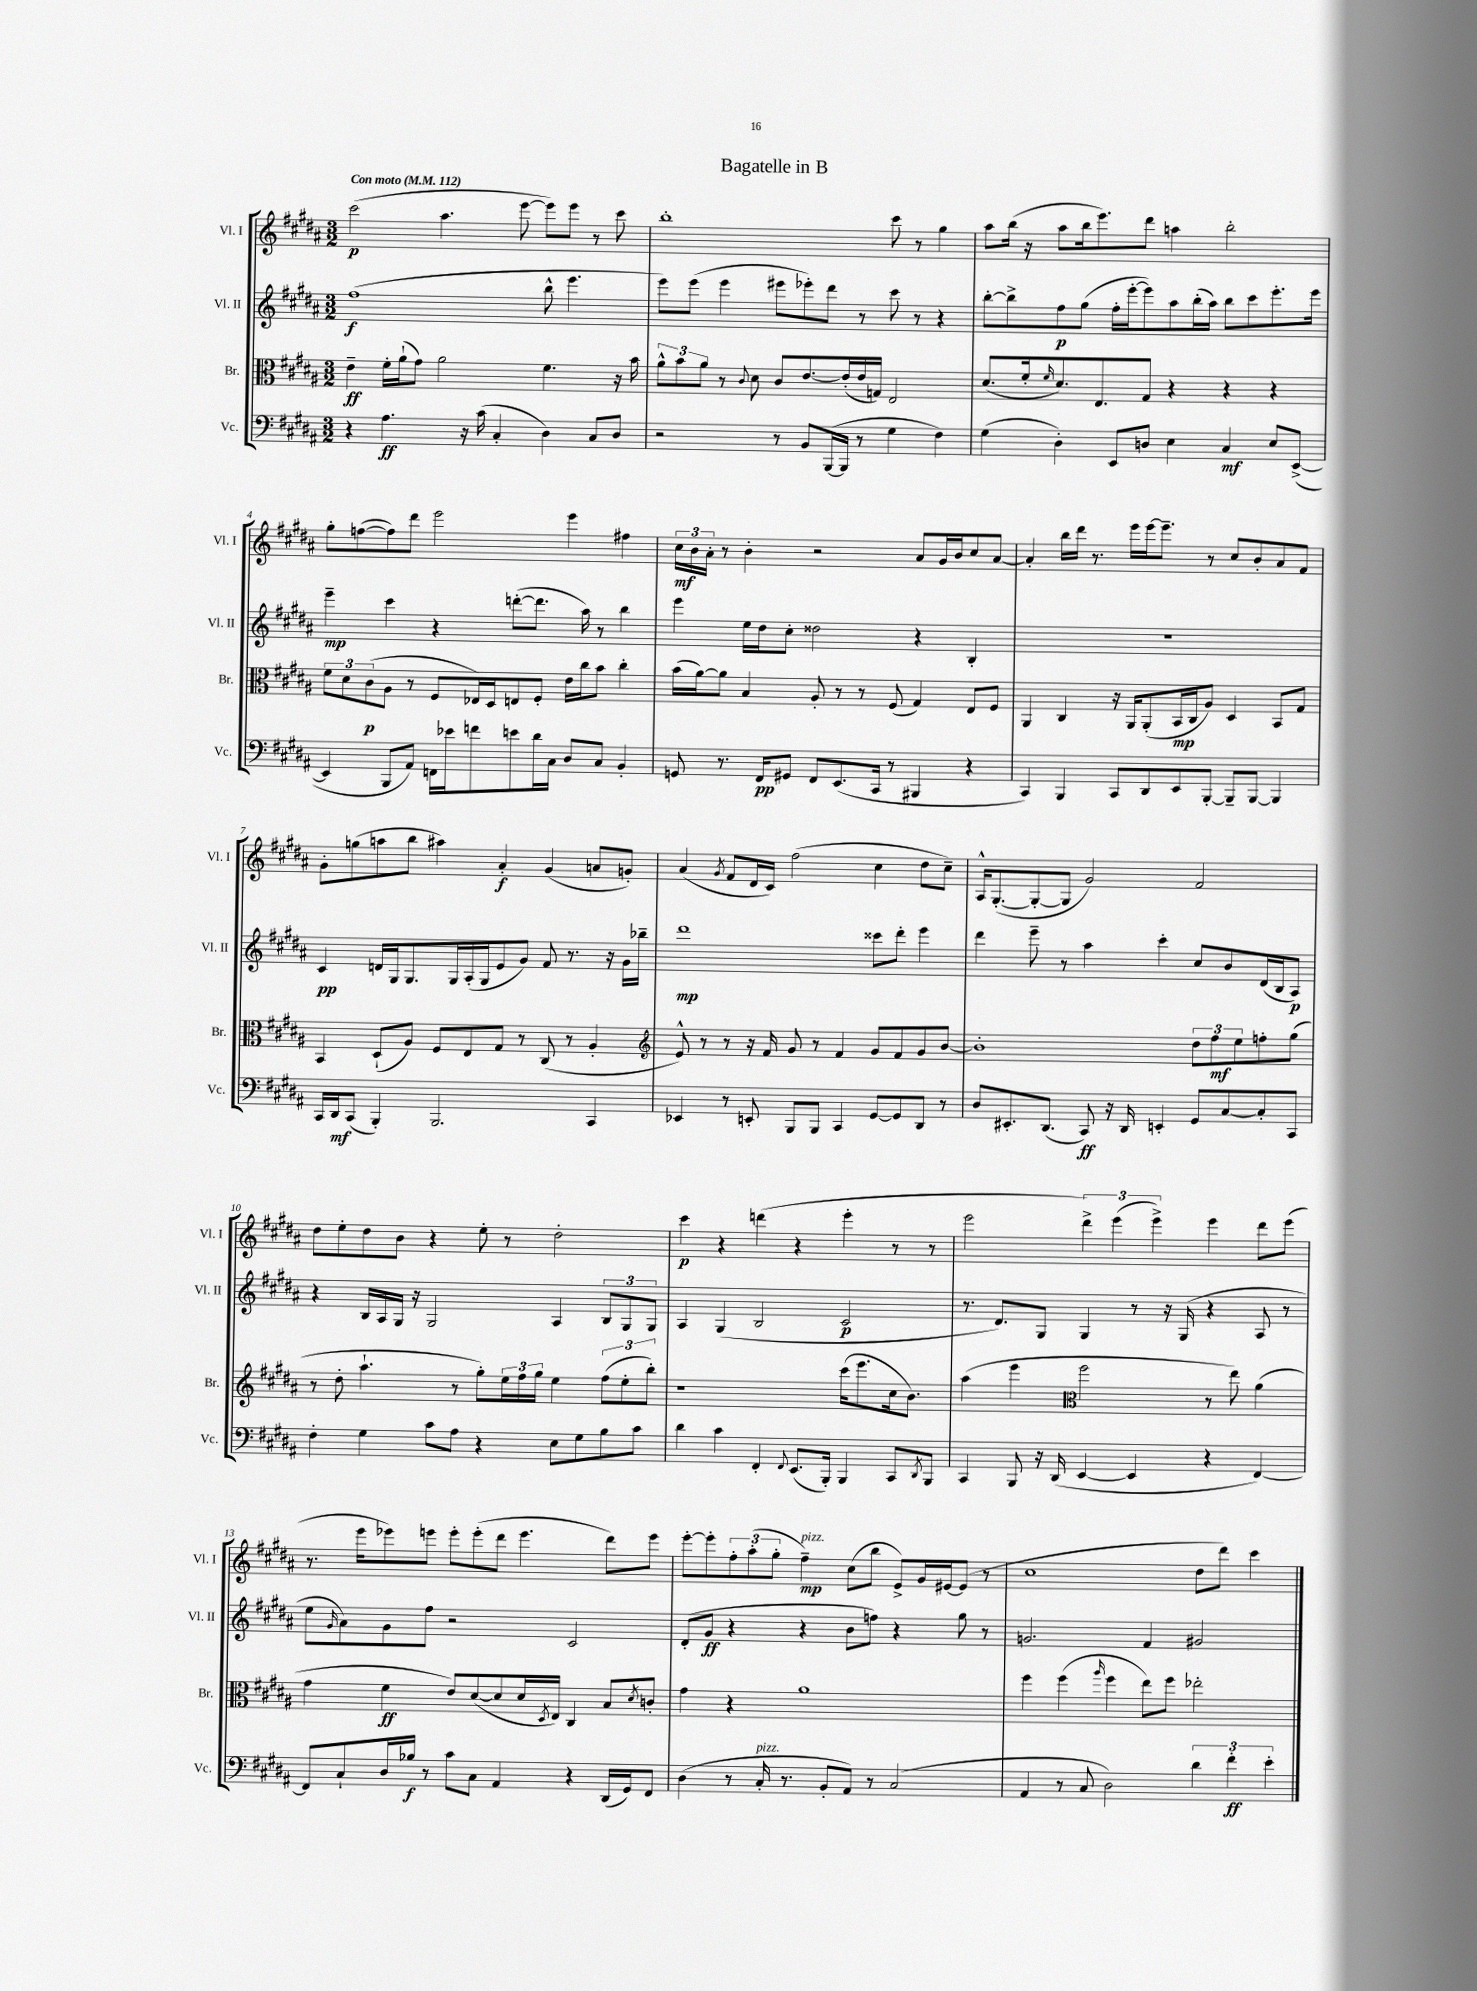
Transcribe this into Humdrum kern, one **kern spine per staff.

**kern	**kern	**kern	**kern
*staff4	*staff3	*staff2	*staff1
*clefF4	*clefC3	*clefG2	*clefG2
*k[f#c#g#d#a#]	*k[f#c#g#d#a#]	*k[f#c#g#d#a#]	*k[f#c#g#d#a#]
*M3/2	*M3/2	*M3/2	*M3/2
*MM112	*MM112	*MM112	*MM112
4r	4e~	(1ff#	(2ccc#
4.A#	16f#'	.	.
.	(16a#`	.	.
.	8g#)	.	.
.	2a#	.	4.aa#
16r	.	.	.
(16c#	.	.	.
4C#'	.	.	.
.	.	.	[8eee
4D#)	4.f#	8bb^^	8eee])
.	.	4.eee	8eee
8C#	.	.	8r
8D#	16r	.	8ccc#
.	16b	.	.
=	=	=	=
2r	12a#^^	8eee)	1bb'
.	12b	.	.
.	.	(8eee	.
.	12a#	.	.
.	8r	4eee	.
.	8qqc#	.	.
.	8d#	.	.
8r	8c#	8eee#	.
8BB	[8.e	8eee-')	.
([16BBB	.	8ddd#	.
16BBB]	(16e']	.	.
8r	16e	8r	.
.	16G)	.	.
4G#	2E	8ccc#	8ccc#
.	.	8r	8r
4F#)	.	4r	4gg#
=	=	=	=
(4G#	(8.d#	[8bb'	8aa#
.	.	8bb^]	(16bb
.	16f#'	.	16r
.	16qqf#	.	.
4D#')	8.d#)	8ff#	8aa#
.	.	(8gg#	16bb
.	8.E	.	8.eee)
8EE	.	16ff#'	.
.	.	[16eee'	.
8D	8G#	8eee])	8ddd#
4E	4r	8aa#	4aa
.	.	(16bb'	.
.	.	16aa#)	.
4C#	4r	8bb	2bb'
.	.	8ccc#	.
8E	4r	8.eee'	.
([8EE^	.	.	.
.	.	16eee	.
=	=	=	=
4EE]	12f#	4eee~	8gg#'
.	12d#	.	.
.	.	.	([8ff
.	(12c#	.	.
8BBB	8A#	4ccc#	8ff])
8AA#)	8r	.	8ddd#
16FF	8F#	4r	2eee
16e-	.	.	.
8f	16E-)	.	.
.	16D#	.	.
8e	8E	([8ddd'	.
16d#	8F#'	8.ddd]	.
16C#	.	.	.
8D#	16e	.	4eee
.	16cc#	16aa#)	.
8C#	8b	8r	.
4BB'	4cc#'	4bb	4ff#
=	=	=	=
8GG	(16b	4eee	24cc#
.	.	.	24b
.	[16a#)	.	.
.	.	.	24a#'
8.r	8a#]	.	8r
.	4B	16ee	4b'
16FF#	.	16dd#	.
8GG#	.	8cc#'	.
8FF#	8A#'	2dd##	2r
(8.EE	8r	.	.
.	8r	.	.
16CC#	.	.	.
8r	(8F#	.	.
4BBB#	4G#)	4r	8a#
.	.	.	16g#
.	.	.	16b
4r	8E	4B'	8cc#
.	8F#	.	[8a#
=	=	=	=
4CC#)	4AA#	1.r	4a#']
4BBB	4C#	.	16bb
.	.	.	16ddd#
.	.	.	8.r
8CC#	16r	.	.
.	16AA#	.	16eee
8DD#	(8AA#'	.	[16eee
.	.	.	8.eee~]
8EE	16BB	.	.
.	16C#	.	.
[8BBB'	8A#)	.	8r
8BBB~]	4D#	.	8cc#
[8BBB	.	.	8b'
4BBB]	8BB	.	8a#
.	8G#	.	8f#
=	=	=	=
16CC#	4BB	4c#	8g#'
16DD#	.	.	.
(8CC#	.	.	(8gg
4BBB')	(8D#`	16d	8aa
.	.	16G#	.
.	8A#)	8.G#	8bb
2.BBB	8F#	.	4aa#)
.	.	16G#	.
.	8E	(16A#'	.
.	.	16G#	.
.	8G#	8e	4a#'
.	8r	8g#)	.
.	(8C#	8f#	(4g#
.	8r	8.r	.
4CC#	4A#'	.	8a
.	.	16r	.
.	.	16g#	8g')
.	.	16bb-~	.
=	=	=	=
*	*clefG2	*	*
4EE-	8e^^)	1ddd#	(4a#
.	8r	.	.
.	.	.	8qg#
8r	8r	.	8f#
8EE'	16r	.	16d#
.	16f#	.	16c#)
8BBB	8g#	.	(2ff#
8BBB	8r	.	.
4CC#	4f#	.	.
[8GG#	8g#	8ccc##	4cc#
8GG#]	8f#	8ddd#'	.
8DD#	8g#	4eee	8dd#
8r	[8b	.	8cc#~)
=	=	=	=
8D#	1b']	4ddd#	16A#^^
.	.	.	([8.G#'
8.EE#'	.	.	.
.	.	8eee~	8G#'_
(8.DD#	.	.	.
.	.	8r	8G#]
8CC#)	.	4aa#	2g#)
16r	.	.	.
16DD#	.	.	.
4EE'	.	4ccc#'	.
8GG#	12dd#	8cc#	2f#
.	12ff#	.	.
[8C#	.	8b	.
.	12ee	.	.
8C#']	8ff'	(16d#	.
.	.	16B	.
8CC#	(8gg#	8A#)	.
=	=	=	=
4F#'	8r	4r	8dd#
.	8dd#'	.	8ee'
4G#	4.aa#`	16B	8dd#
.	.	16A#	.
.	.	16G#	8b
.	.	16r	.
8c#	.	2G#	4r
8A#	8r	.	.
4r	8gg#')	.	8ee'
.	24ee	.	8r
.	24ff#	.	.
.	24gg#	.	.
8E	4ee	4A#	2dd#'
8G#	.	.	.
8B	(12ff#	12B	.
.	12ee'	12G#	.
8c#	.	.	.
.	12bb')	12G#	.
=	=	=	=
4d#	1r	4A#	4ccc#
4c#	.	(4G#	4r
4FF#'	.	2B	(4ddd
8qqFF#	.	.	.
(8.EE	.	.	4r
16BBB')	.	.	.
4BBB	(16ccc#	2c#	4eee'
.	8.eee	.	.
8CC#	16cc#	.	8r
.	8.b)	.	.
8qDD#	.	.	.
8BBB	.	.	8r
=	=	=	=
4CC#	(4aa#	8.r	2eee
.	.	8.d#)	.
8BBB	4eee	.	.
16r	.	8G#	.
(16DD#	.	.	.
*	*clefC3	*	*
[4EE	2ff#	4G#	6ddd#^)
.	.	.	(6eee
4EE]	.	8r	.
.	.	.	6eee^)
.	.	16r	.
.	.	(16G#	.
4r	8r	4r	4eee
.	8ee)	.	.
[4FF#)	(4a#	8A#	8ddd#
.	.	8r	(8eee
=	=	=	=
8FF#]	4g#	8ee	8.r
.	.	16qqg#	.
8C#`	.	8a#)	.
.	.	.	16eee
16D#	4f#	8g#	8eee-)
16B-	.	.	.
8r	.	8ff#	8eee
8c#	8e)	2r	8eee'
8C#	([8d#	.	(8eee'
4AA#	8d#]	.	8ddd#
.	16d#	.	4.eee
.	8qD#	.	.
.	16E)	.	.
4r	4C#	2c#	.
(16DD#	8B	.	8ddd#)
16GG#)	.	.	.
.	8qd#	.	.
8FF#	8c'	.	8eee
=	=	=	=
(4D#	4g#	(8d#'	[8eee'
.	.	8g#	8eee']
8r	4r	4r	12ff#'
.	.	.	(12aa#'
16C#'	.	.	.
.	.	.	12gg#'
8.r	.	.	.
.	1a#	4r	4ff#~)
8BB'	.	.	.
8AA#)	.	8b	(8cc#
8r	.	8ff)	8bb
(2C#	.	4r	8e^)
.	.	.	16g#
.	.	.	[16e#
.	.	8gg#	(8e#]
.	.	8r	8r
=	=	=	=
4AA#	4ff#	2.g	1cc#
8r	(4ff#	.	.
8C#	.	.	.
.	16qqaa#	.	.
2D#)	4ff#	.	.
.	8ee)	4f#	.
.	8ff#	.	.
6d#	2ee-'	2g#	8dd#
.	.	.	8ddd#)
6f#'	.	.	.
.	.	.	4ccc#
6e'	.	.	.
==	==	==	==
*-	*-	*-	*-
